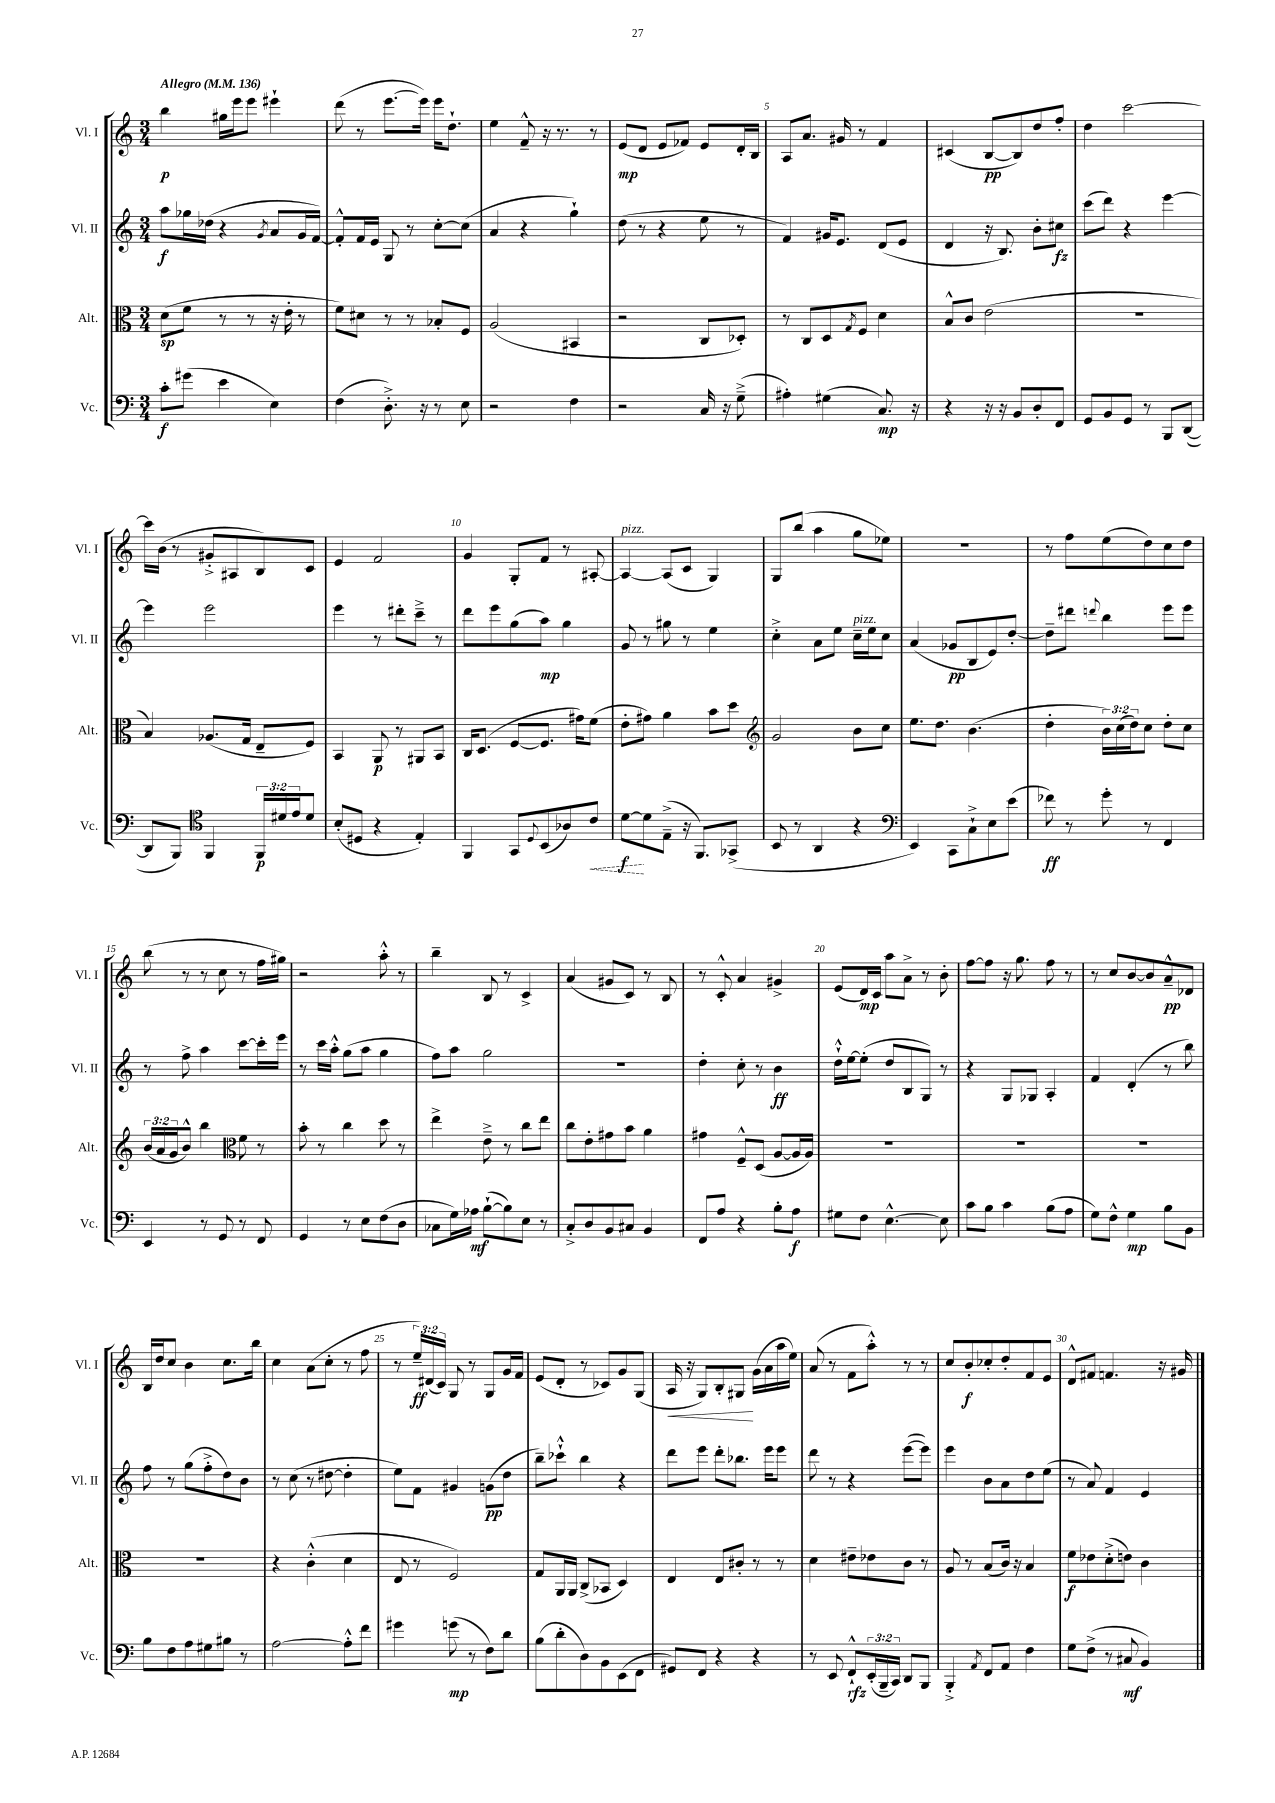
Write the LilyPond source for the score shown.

<<
\new StaffGroup <<
\new Staff = "s0" \with { instrumentName = "Vl. I" shortInstrumentName = "Vl. I" } {
    \clef treble \key c \major \numericTimeSignature \time 3/4 \override Staff.TupletNumber.text = #tuplet-number::calc-fraction-text \tempo "Allegro" 4 = 136
    b''4\p gis''16 e'''16 e'''8 eis'''4-! |
    d'''8( r8 e'''8.~ e'''16) e'''16 d''8.-! |
    e''4 f'8---^ r16 r8. r8 |
    e'8\mp( d'8 e'8 fes'8) e'8 d'16-. b16 |
    a8 a'8. gis'16 r8 f'4 |
    cis'4( b8~\pp b8) d''8 f''8-. |
    d''4 c'''2~ |
    c'''16 b'16( r8 gis'8-.-> ais8 b8) c'8 |
    e'4 f'2 |
    g'4 g8-. f'8 r8 ais8~-. |
    ais4~^\markup { \italic "pizz." } ais8( c'8 g4) |
    g8 b''8( a''4 g''8 ees''8) |
    R2. |
    r8 f''8 e''8( d''8) c''8 d''8 |
    b''8( r8 r8 c''8 r8 f''16 gis''16) |
    r2 a''8-.-^ r8 |
    b''4-- b8 r8 c'4-> |
    a'4( gis'8 c'8) r8 b8 |
    r8 c'8-.-^ a'4 gis'4-> |
    e'8( d'16\mp) c'16 a''8 a'8-> r8 b'8-. |
    f''8~ f''8 r16 g''8. f''8 r8 |
    r8 c''8 b'8~ b'8 a'8---^\pp des'8 |
    b16 d''16 c''8 b'4 c''8. b''16 |
    c''4 a'8( c''8-. r8 f''8 |
    r8 \tuplet 3/2 { e''16--\ff) dis'16( c'16) } g8 r8 g8 g'16 f'16 |
    e'8( d'8-. r8 ces'8) g'8 g8( |
    a16\< r16 g8) b8-. gis8\! g'16( a'16 a''16 e''16) |
    a'8( r8 f'8 a''8-.-^) r8 r8 |
    c''8 b'8-.\f ces''8-. d''8-. f'8 e'8 |
    d'8-^ fis'8 f'4. r16 gis'16 \bar "|." |
}
\new Staff = "s1" \with { instrumentName = "Vl. II" shortInstrumentName = "Vl. II" } {
    \clef treble \key c \major \numericTimeSignature \time 3/4
    a''8\f ges''16 des''16( r4 \acciaccatura { g'8 } a'8 g'16 f'16~) |
    f'8-.-^ f'16 e'16 g8 r8 c''8~-. c''8( |
    a'4 r4 g''4-!) |
    d''8( r8 r4 e''8 r8 |
    f'4) gis'16 e'8. d'8( e'8 |
    d'4 r16 b8.) b'8-. cis''8\fz |
    c'''8( d'''8) r4 e'''4~ |
    e'''4 e'''2 |
    e'''4 r8 dis'''8-. c'''8---> r8 |
    d'''8 e'''8 g''8( a''8\mp) g''4 |
    g'8 r8 gis''8 r8 e''4 |
    c''4-.-> a'8 e''8 c''16--^\markup { \italic "pizz." } e''16 c''8 |
    a'4( ges'8\pp b8 e'8) d''8~-. |
    d''8-- dis'''8 \appoggiatura { d'''8 } b''4 e'''8 e'''8 |
    r8 f''8-> a''4 c'''8~ c'''16-. e'''16 |
    r8 c'''16 a''16-.-^ g''8( a''8 g''4 |
    f''8) a''8 g''2 |
    R2. |
    d''4-. c''8-. r8 b'4\ff |
    d''16-!-^ e''16~ e''8-.( d''8 b8 g8) r8 |
    r4 g8 ges8 a4-. |
    f'4 d'4-.( r8 b''8) |
    f''8 r8 g''8( f''8-.-> d''8) b'8 |
    r8 c''8( r8 dis''8~ dis''4-. |
    e''8) f'8 gis'4 g'8\pp( d''8 |
    b''8--) ces'''8-!-^ b''4 r4 |
    d'''8 e'''8 d'''8-. bes''8. e'''16 e'''8 |
    d'''8 r8 r4 e'''8~( e'''8) |
    e'''4 b'8 a'8 d''8 e''8( |
    r8 a'8) f'4 e'4 \bar "|." |
}
\new Staff = "s2" \with { instrumentName = "Alt." shortInstrumentName = "Alt." } {
    \clef alto \key c \major \numericTimeSignature \time 3/4 \override Staff.TupletNumber.text = #tuplet-number::calc-fraction-text
    d'8\sp( f'8 r8 r8 r16 e'16-. r8 |
    f'8) dis'8 r8 r8 bes8-. f8 |
    a2( bis,4 |
    r2 c8 des8-.) |
    r8 c8 d8 \acciaccatura { g8 } f8 d'4 |
    b8-^ c'8 e'2( |
    R2. |
    b4) aes8.( g16 e8-- f8) |
    b,4 a,8\p r8 ais,8 b,8 |
    c16 d8.( f8~ f8. gis'16) f'8( |
    e'8-. gis'8) a'4 b'8 d''8 |
    \clef treble g'2 b'8 c''8 |
    e''8. d''8. b'4.( |
    d''4-. \tuplet 3/2 { b'16) c''16( d''16) } c''8 d''8-. c''8 |
    \tuplet 3/2 { b'16( a'16 g'16 } b'8-^) b''4 \clef alto f'8 r8 |
    b'8-. r8 c''4 d''8 r8 |
    e''4-> e'8---> r8 c''8 e''8 |
    c''8 e'8-. gis'8 b'8 a'4 |
    gis'4 f8---^ d8( a8~ a16 a16) |
    R2. |
    R2. |
    R2. |
    R2. |
    r4 c'4-.-^( d'4 |
    e8 r8 f2) |
    g8 a,16 a,16 c8->( bes,8 d4) |
    e4 e8 cis'8-. r8 r8 |
    d'4 eis'8-- ees'8 c'8 r8 |
    a8 r8 b8( c'16) r16 b4 |
    f'8\f ees'8 d'8-.->( e'8) c'4 \bar "|." |
}
\new Staff = "s3" \with { instrumentName = "Vc." shortInstrumentName = "Vc." } {
    \clef bass \key c \major \numericTimeSignature \time 3/4 \override Staff.TupletNumber.text = #tuplet-number::calc-fraction-text
    c'8-.\f gis'8( e'4 e4) |
    f4( d8.-.->) r16 r8 e8 |
    r2 f4 |
    r2 c16 r16 g8--->( |
    ais4-.) gis4( c8.\mp) r16 |
    r4 r16 r16 b,8 d8-. f,8 |
    g,8 b,8 g,8 r8 b,,8 d,8~( |
    d,8 b,,8) \clef tenor f,4 \tuplet 3/2 { f,16\p dis'16 e'16 } dis'8 |
    b8-.( dis8 r4 e4-.) |
    f,4 g,8 \appoggiatura { d8 } b,8( aes8) \once \override Hairpin.style = #'dashed-line c'8\< |
    d'8~\f\! d'8 e8--->( r16 f,8.) ges,8->( |
    b,8 r8 a,4 r4 |
    \clef bass e,4) c,8 c8-!-> e8 e'8( |
    fes'8\ff) r8 g'8-. r8 f,4 |
    e,4 r8 g,8 r8 f,8 |
    g,4 r8 e8 f8( d8 |
    ces8 g16) aes16\mf b8~-!( b8) e8 r8 |
    c8-.-> d8 b,8 cis8 b,4 |
    f,8 a8 r4 b8-. a8\f |
    gis8 f8 e4.~-^ e8 |
    c'8 b8 c'4 b8( a8 |
    g8) f8-^ g4\mp b8 b,8 |
    b8 f8 a8 gis8 bis8 r8 |
    a2~ a8-.-^ f'8 |
    gis'4 g'8\mp( r8 f8) d'8 |
    b8( d'8-. d8) b,8 e,8( f,8 |
    gis,8) f,8 r4 r4 |
    r8 e,8 f,8-!-^\rfz \tuplet 3/2 { e,16-.( b,,16-- c,16) } d,8 b,,8 |
    b,,4-.-> \acciaccatura { a,8 } f,8 a,8 f4 |
    g8 f8->( r8 cis8\mf b,4) \bar "|." |
}
>>
>>
\layout { \context { \Score \override BarNumber.break-visibility = ##(#f #t #t) barNumberVisibility = #(every-nth-bar-number-visible 5) } }
